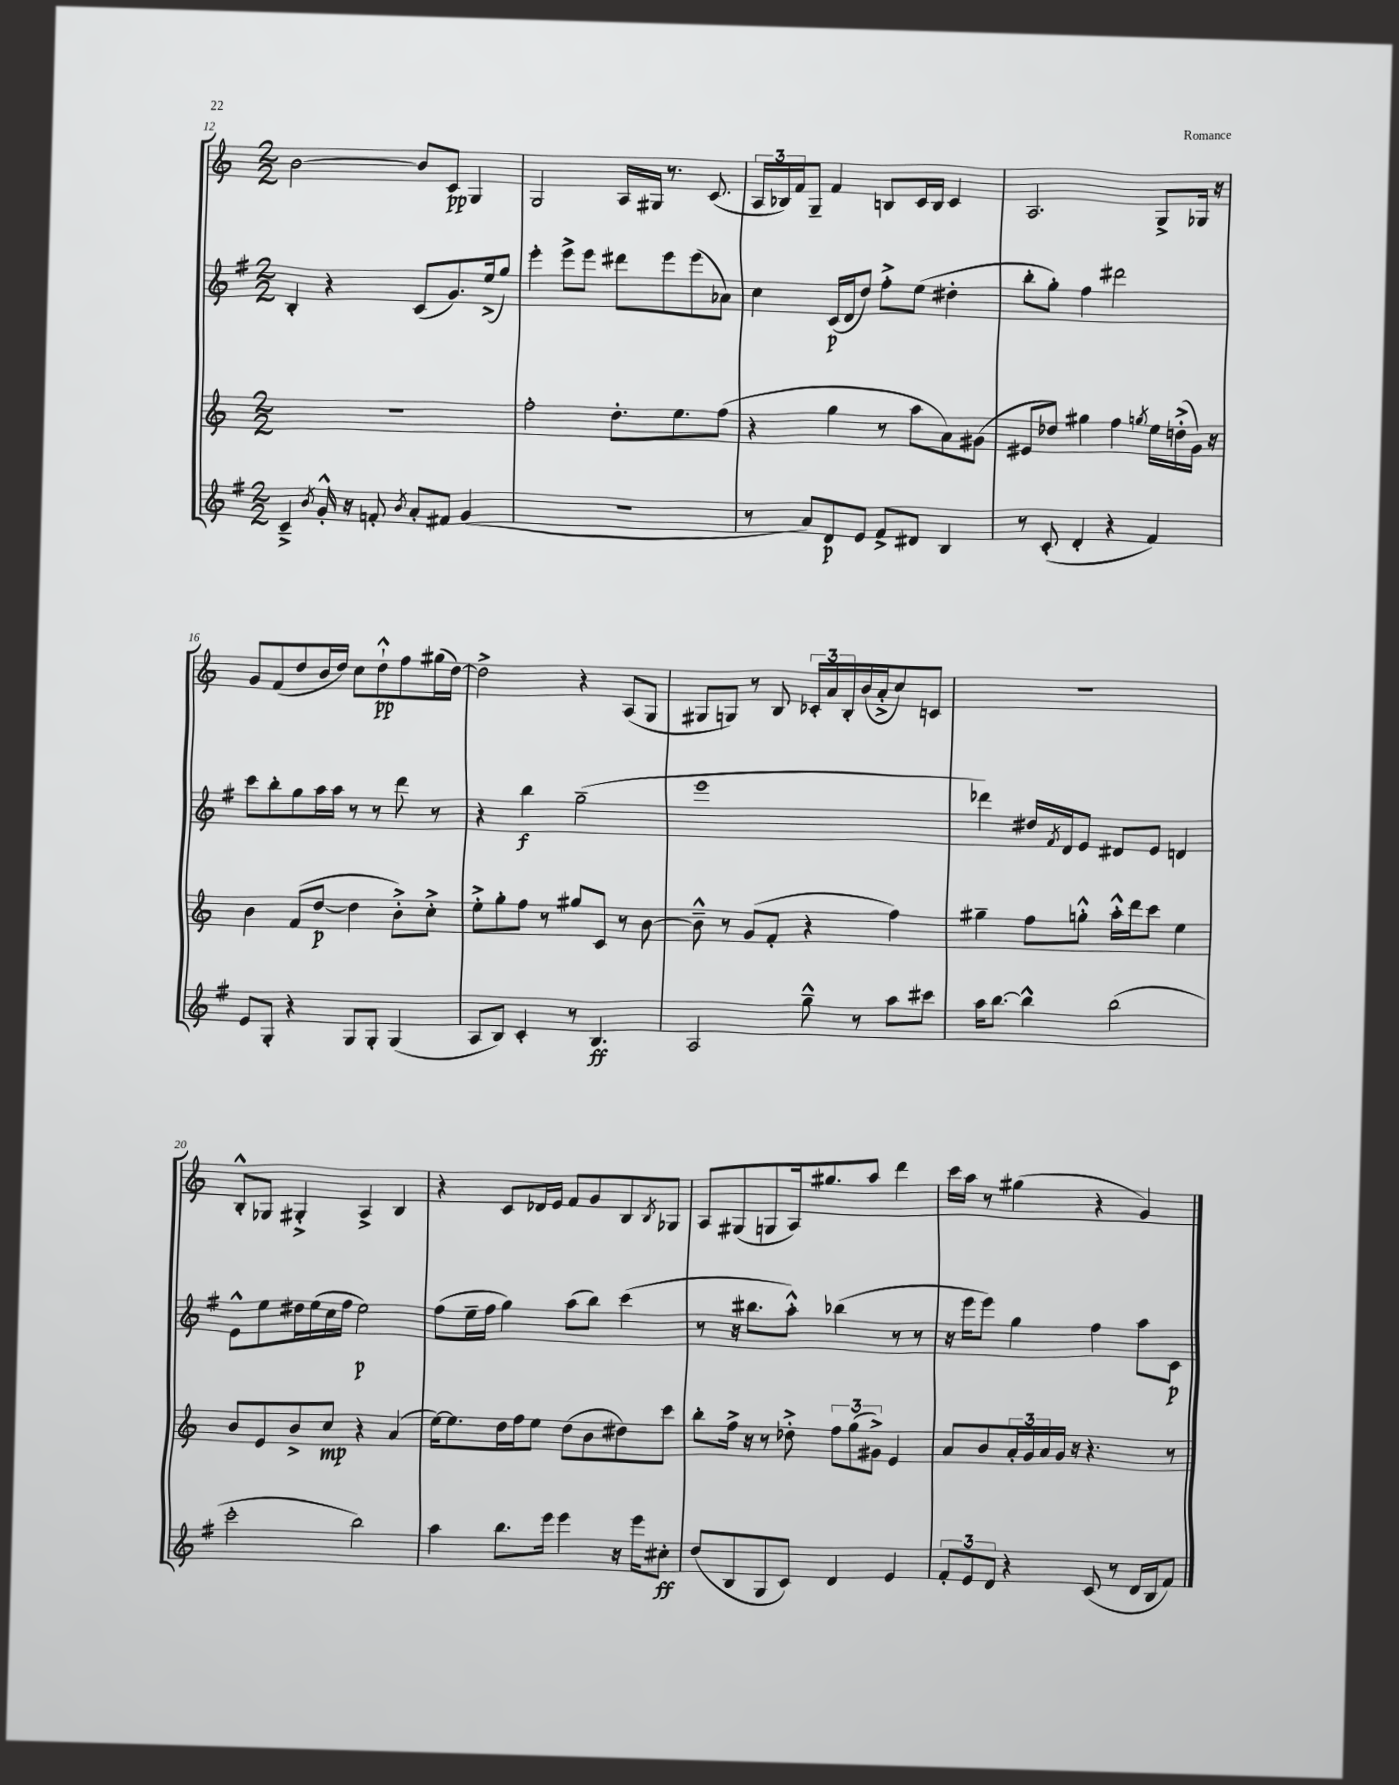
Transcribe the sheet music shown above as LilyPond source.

<<
\new StaffGroup <<
\new Staff = "s0" {
    \clef treble \key c \major \numericTimeSignature \time 2/2
    b'2~ b'8 c'8\pp g4 |
    g2 a16 gis16 r8. c'8.( |
    \tuplet 3/2 { a16 bes16) f'16 } g8-- f'4 b8 c'16 b16 c'4 |
    a2. g8-> ges16 r16 |
    g'8 f'8( d''8 b'16 d''16) c''8 d''8-!-^\pp f''8 gis''16( d''16~) |
    d''2-> r4 a8( g8 |
    gis8 g8) r8 b8 \tuplet 3/2 { ces'16-. a'16 b16-. } b'16( a'16-.-> c''8) c'8 |
    R1 |
    b8-.-^ ges8 gis4-.-> a4-> b4 |
    r4 c'8 des'16 e'16 f'8 g'8 b8 \acciaccatura { b8 } ges8 |
    a8 gis8( g8 a16) gis''8. a''8 d'''4 |
    c'''16 a''16 r8 gis''4( r4 g'4) \bar "|." |
}
\new Staff = "s1" {
    \clef treble \key g \major \numericTimeSignature \time 2/2
    b4-. r4 c'8( g'8.) e''16->( g''8) |
    e'''4-. e'''8-> e'''8 dis'''8 e'''8 e'''8( aes'8) |
    c''4 c'16\p( d'16 d''8) fis''8-.-> e''8( dis''4-. |
    b''8-. g''8-.) fis''4 dis'''2 |
    c'''8 b''8-. g''8 a''16 a''16 r8 r8 d'''8 r8 |
    r4 b''4\f g''2--( |
    e'''1 |
    des'''4) dis''16 \acciaccatura { fis'8 } d'16 e'8 dis'8 e'8 d'4 |
    e'8-^ e''8 dis''16 e''16( c''16 fis''16 e''2\p) |
    fis''8( e''16-- fis''16 g''4) a''8( b''8) c'''4( |
    r8 r16 bis''8. a''8-.-^) bes''4( r8 r8 |
    r16 e'''16 e'''8) g''4 fis''4 a''8 c'8\p \bar "|." |
}
\new Staff = "s2" {
    \clef treble \key c \major \numericTimeSignature \time 2/2
    r1 |
    f''2-. d''8.-. e''8. f''8( |
    r4 g''4 r8 a''8 a'8) gis'8( |
    eis'8 des''8) gis''4 f''4 \acciaccatura { g''8 } e''16 d''16-.->( g'16) r16 |
    b'4 f'8( d''8~\p d''4 b'8-.->) c''8-.-> |
    e''8-.-> g''8-. f''8 r8 gis''8 c'8 r8 b'8~ |
    b'8---^ r8 g'8( f'8-. r4 f''4) |
    gis''4-- f''8 g''8-.-^ a''16-.-^ d'''16 c'''8 e''4 |
    b'8 e'8 b'8-> c''8\mp r4 a'4( |
    e''16~) e''8. d''16 f''16 e''8 d''8( b'8 dis''8) c'''8 |
    b''8-. f''16-> r16 r8 des''8-.-> \tuplet 3/2 { f''8 g''8( gis'8->) } e'4 |
    a'8 b'8 \tuplet 3/2 { a'16-. g'16 a'16 } g'16 r16 r4. r8 \bar "|." |
}
\new Staff = "s3" {
    \clef treble \key g \major \numericTimeSignature \time 2/2
    c'4---> \acciaccatura { b'8 } g'16-.-^ r16 f'8-. \acciaccatura { b'8 } a'8-. fis'8 g'4( |
    R1 |
    r8 a'8) d'8\p e'8 fis'8-> dis'8 b4 |
    r8 c'8-.( d'4-. r4 fis'4) |
    e'8 g8-. r4 g8 g8-. g4( |
    a8 b8) c'4-. r8 b4.\ff |
    a2 g''8---^ r8 a''8 cis'''8 |
    a''16 b''8.~ b''4-^ b''2( |
    c'''2-. b''2) |
    a''4 b''8. e'''16 e'''4 r16 e'''16 cis''8-.\ff |
    d''8( b8 g8 c'8) d'4 e'4 |
    \tuplet 3/2 { fis'8-. e'8 d'8 } r4 c'8( r8 d'16 b16 fis'8) \bar "|." |
}
>>
>>
\layout { \context { \Score currentBarNumber = #12 } }
